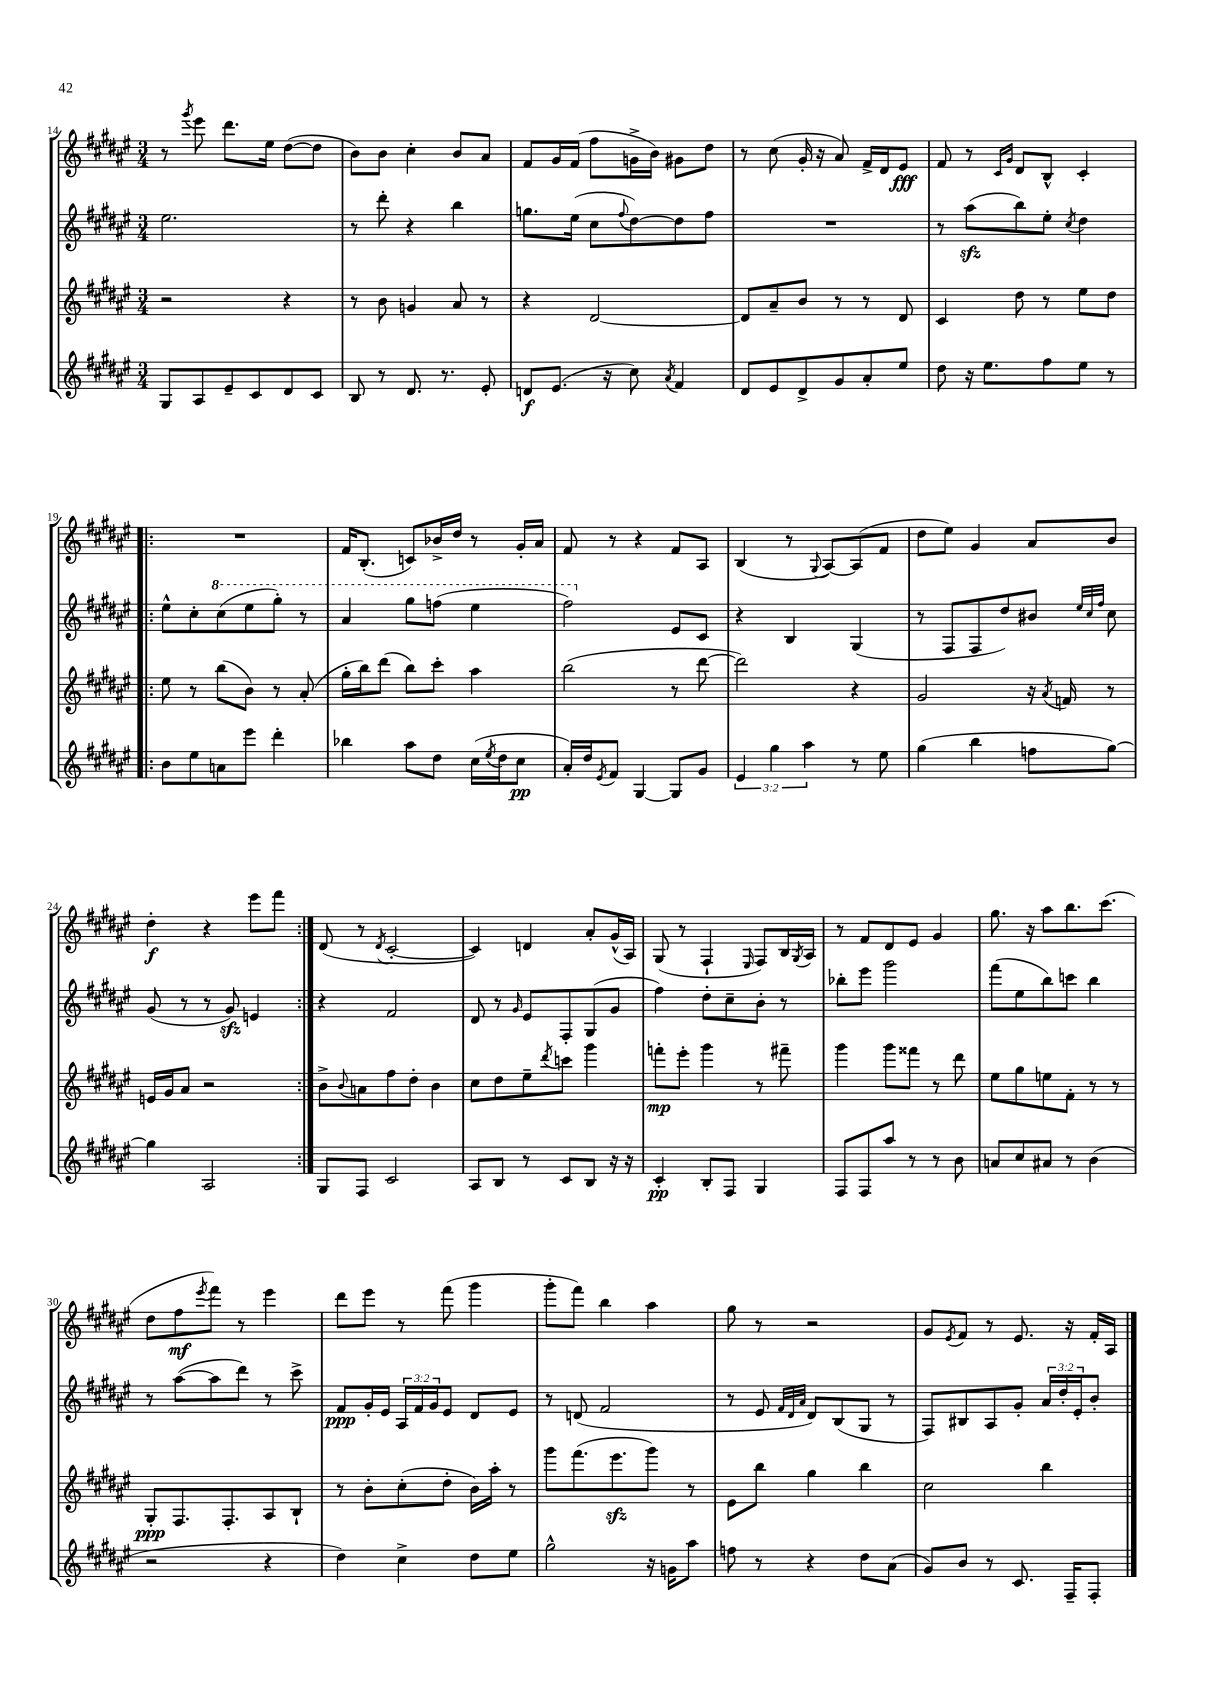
<<
\new StaffGroup <<
\new Staff = "s0" {
    \clef treble \key fis \major \numericTimeSignature \time 3/4
    r8 \acciaccatura { gis'''8 } eis'''8 dis'''8. eis''16 dis''8~( dis''8 |
    b'8) b'8 cis''4-. b'8 ais'8 |
    fis'8 gis'16 fis'16( fis''8 g'16-> b'16) gis'8 dis''8 |
    r8 cis''8( gis'16-. r16 ais'8) fis'16-> dis'16 eis'8\fff |
    fis'8 r8 \grace { cis'16 gis'16 } dis'8 b8-^ cis'4-. |
    \repeat volta 2 { R2. |
    fis'16 b8.-.( c'8) bes'16-> dis''16 r8 gis'16-. ais'16 |
    fis'8 r8 r4 fis'8 ais8 |
    b4( r8 \appoggiatura { gis8 } ais8~) ais8( fis'8 |
    dis''8 eis''8) gis'4 ais'8 b'8 |
    dis''4-.\f r4 eis'''8 fis'''8 | }
    dis'8( r8 \acciaccatura { dis'8 } cis'2~-. |
    cis'4) d'4 ais'8-. gis'16-^( ais16) |
    gis8( r8 fis4-! \grace { eis16 } fis8) b16 \acciaccatura { gis8 } ais16 |
    r8 fis'8 dis'8 eis'8 gis'4 |
    gis''8. r16 ais''8 b''8. cis'''8.( |
    dis''8 fis''8\mf \acciaccatura { eis'''8 } fis'''8) r8 eis'''4 |
    dis'''8 eis'''8 r8 fis'''8( gis'''4 |
    gis'''8-. fis'''8) b''4 ais''4 |
    gis''8 r8 r2 |
    gis'8 \acciaccatura { eis'8 } fis'8 r8 eis'8. r16 fis'16-. ais16 \bar "|." |
}
\new Staff = "s1" {
    \clef treble \key fis \major \numericTimeSignature \time 3/4 \override Staff.TupletNumber.text = #tuplet-number::calc-fraction-text
    eis''2. |
    r8 dis'''8-. r4 b''4 |
    g''8. eis''16( cis''8 \appoggiatura { fis''8 } dis''8~) dis''8 fis''8 |
    R2. |
    r8 ais''8\sfz( b''8) eis''8-. \acciaccatura { cis''8 } dis''4 |
    \repeat volta 2 { eis''8-^ cis''8-. \ottava #1 cis'''8( eis'''8 gis'''8-.) r8 |
    ais''4 gis'''8 f'''8( eis'''4 |
    fis'''2) \ottava #0 eis'8 cis'8 |
    r4 b4 gis4( |
    r8 fis8 fis8 dis''8) bis'8 \grace { eis''32 cis''32 fis''32 } cis''8 |
    gis'8( r8 r8 gis'8\sfz) e'4 | }
    r4 fis'2 |
    dis'8 r8 \grace { gis'16 } eis'8 fis8-. gis8( gis'8 |
    fis''4) dis''8-. cis''8-- b'8-. r8 |
    bes''8-. eis'''8 gis'''2 |
    fis'''8( eis''8 b''8) c'''8 b''4 |
    r8 ais''8~( ais''8 dis'''8) r8 cis'''8-> |
    fis'8\ppp gis'16-. eis'16 \tuplet 3/2 { ais16 fis'16 gis'16 } eis'8 dis'8 eis'8 |
    r8 d'8( fis'2 |
    r8 eis'8 \grace { fis'32 dis'32 ais'32 } dis'8) b8( gis8 r8 |
    fis8) bis8 ais8 gis'8-. \tuplet 3/2 { ais'16 dis''16-. eis'16-. } b'8-. \bar "|." |
}
\new Staff = "s2" {
    \clef treble \key fis \major \numericTimeSignature \time 3/4
    r2 r4 |
    r8 b'8 g'4 ais'8 r8 |
    r4 dis'2~ |
    dis'8 ais'8-- b'8 r8 r8 dis'8 |
    cis'4 dis''8 r8 eis''8 dis''8 |
    \repeat volta 2 { eis''8 r8 b''8( b'8) r8 ais'8-.( |
    gis''16-. b''16) dis'''8( b''8) cis'''8-. ais''4 |
    b''2( r8 dis'''8~ |
    dis'''2) r4 |
    gis'2 r16 \acciaccatura { ais'8 } f'16 r8 |
    e'16 gis'16 ais'8 r2 | }
    b'8-> \appoggiatura { b'8 } a'8 fis''8 dis''8-. b'4 |
    cis''8 dis''8 eis''8-- \acciaccatura { dis'''8 } c'''8 gis'''4 |
    f'''8-.\mp eis'''8-. gis'''4 r8 fis'''8-- |
    gis'''4 gis'''8 fisis'''8 r8 dis'''8 |
    eis''8 gis''8 e''8 fis'8-. r8 r8 |
    gis8-.\ppp fis8. fis8.-. ais8 b8-! |
    r8 b'8-. cis''8-.( dis''8-. b'16) ais''16-. r8 |
    gis'''8 fis'''8.( eis'''8.\sfz gis'''8) r8 |
    eis'8 b''8 gis''4 b''4 |
    cis''2 b''4 \bar "|." |
}
\new Staff = "s3" {
    \clef treble \key fis \major \numericTimeSignature \time 3/4 \override Staff.TupletNumber.text = #tuplet-number::calc-fraction-text
    gis8 ais8 eis'8-- cis'8 dis'8 cis'8 |
    b8 r8 dis'8. r8. eis'8-. |
    d'8\f eis'8.( r16 cis''8) \acciaccatura { ais'8 } fis'4 |
    dis'8 eis'8 dis'8-> gis'8 ais'8-. eis''8 |
    dis''8 r16 eis''8. fis''8 eis''8 r8 |
    \repeat volta 2 { b'8 eis''8 a'8 eis'''8 dis'''4-. |
    bes''4 ais''8 dis''8 cis''16( \acciaccatura { eis''8 } dis''16 cis''8\pp |
    ais'16-.) dis''16 \acciaccatura { eis'8 } fis'8 gis4~ gis8 gis'8 |
    \tuplet 3/2 { eis'4 gis''4 ais''4 } r8 eis''8 |
    gis''4( b''4 f''8 gis''8~) |
    gis''4 ais2 | }
    gis8 fis8 cis'2 |
    ais8 b8 r8 cis'8 b8 r16 r16 |
    cis'4-.\pp b8-. fis8 gis4 |
    fis8 fis8 ais''8 r8 r8 b'8 |
    a'8 cis''8 ais'8 r8 b'4( |
    r2 r4 |
    dis''4) cis''4-> dis''8 eis''8 |
    gis''2-^ r16 g'16 ais''8 |
    f''8 r8 r4 dis''8 ais'8( |
    gis'8) b'8 r8 cis'8. fis16-- fis8-. \bar "|." |
}
>>
>>
\layout { \context { \Score currentBarNumber = #14 } }
